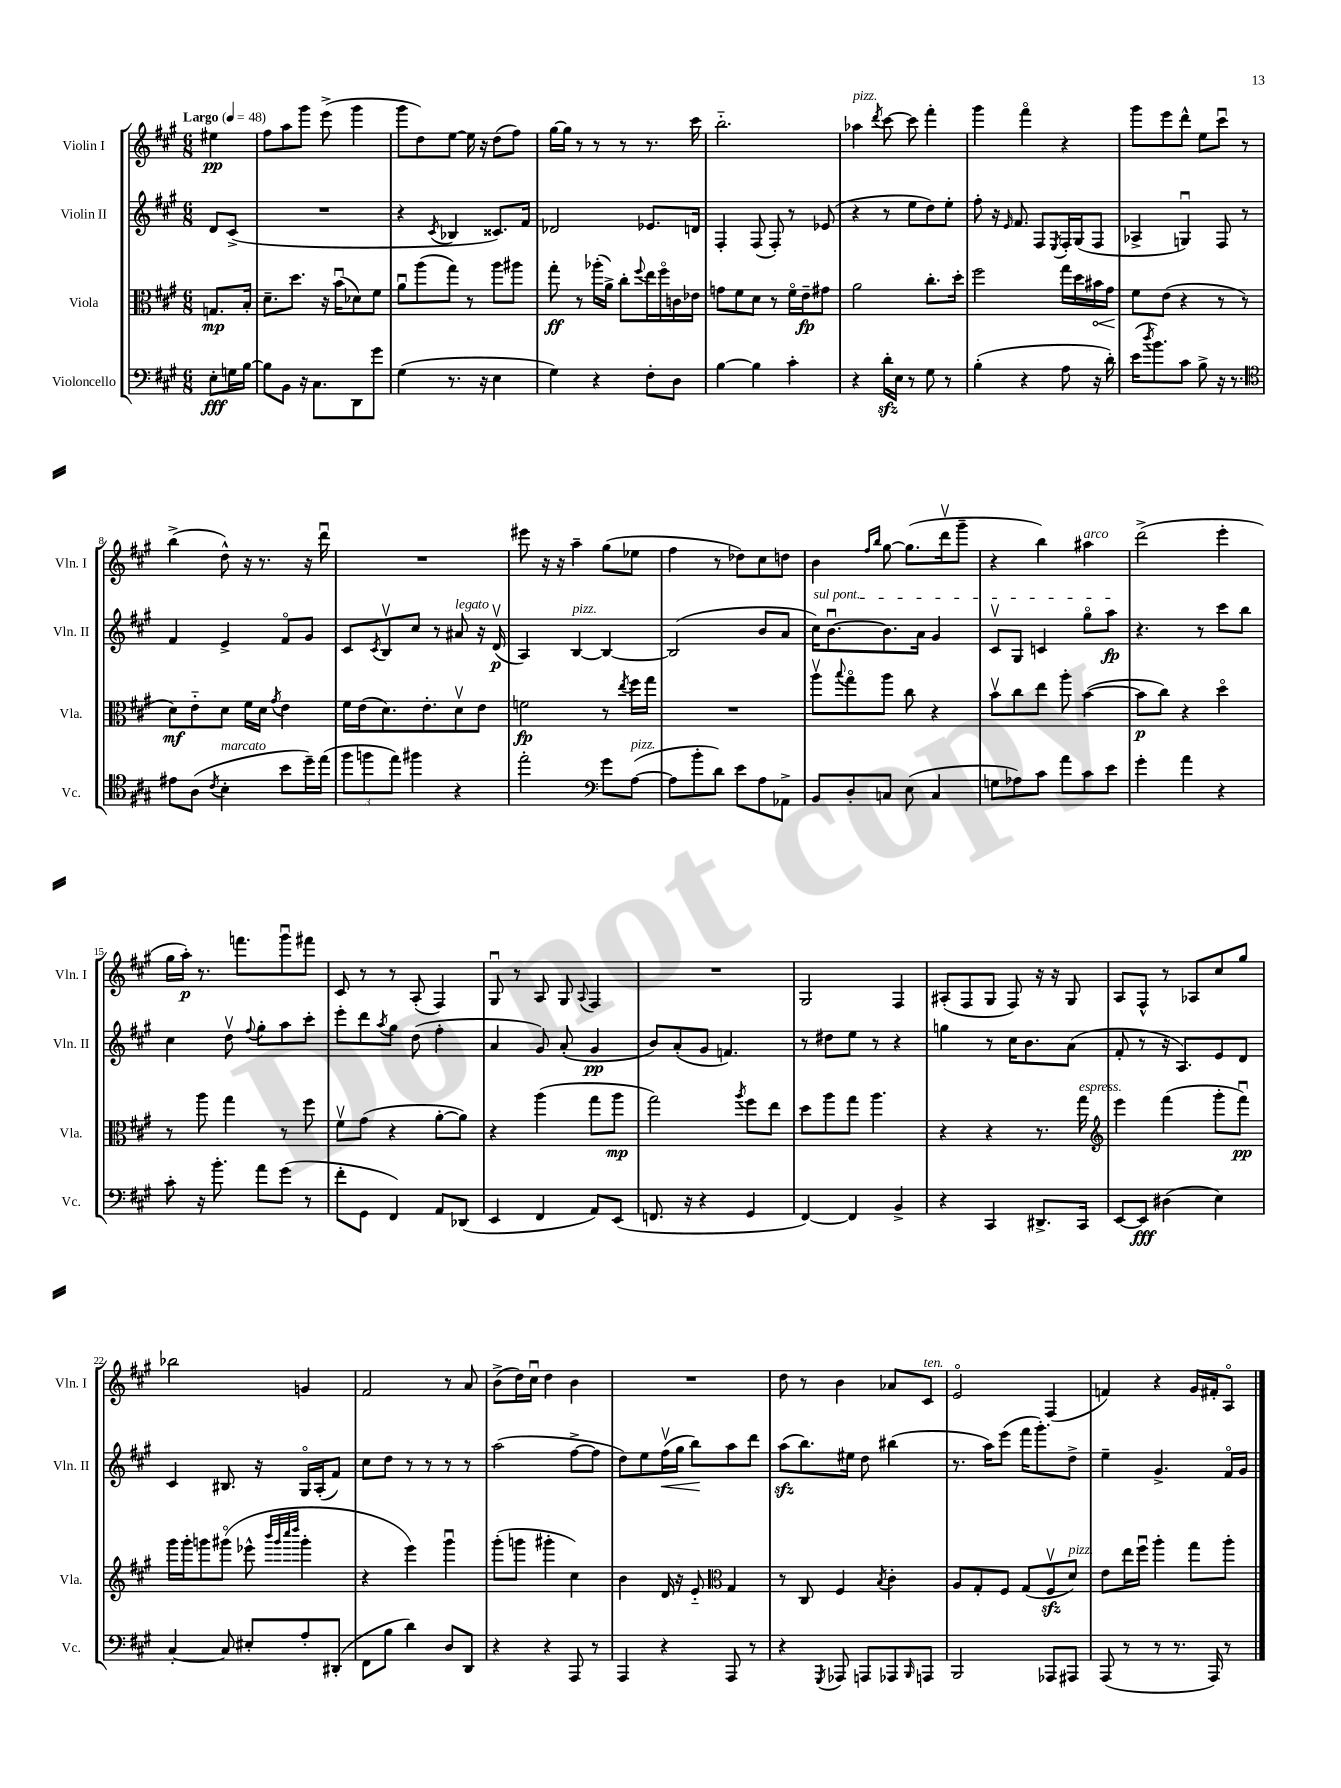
<<
\new StaffGroup <<
\new Staff = "s0" \with { instrumentName = "Violin I" shortInstrumentName = "Vln. I" } {
    \clef treble \key a \major \numericTimeSignature \time 6/8 \partial 4 \tempo "Largo" 4 = 48
    eis''4\pp |
    fis''8 a''8 gis'''8 e'''8->( gis'''4 |
    gis'''8 d''8) e''8~ e''16 r16 d''8( fis''8) |
    gis''16~ gis''16 r8 r8 r8 r8. cis'''16 |
    b''2.-_ |
    aes''4^\markup { \italic "pizz." } \acciaccatura { d'''8 } cis'''8~ cis'''8 fis'''4-. |
    gis'''4 fis'''4\flageolet r4 |
    gis'''8 e'''8 d'''8-^ e''8 cis'''8\downbow r8 |
    b''4->( d''8-^) r16 r8. r16 d'''16\downbow |
    R2. |
    eis'''8 r16 r16 a''4-- gis''8( ees''8 |
    fis''4 r8 des''8) cis''8 d''8 |
    b'4 \grace { fis''16 b''16 } gis''8~ gis''8.( d'''16\upbow gis'''8-- |
    r4 b''4) ais''4^\markup { \italic "arco" } |
    d'''2->( e'''4-. |
    gis''16 a''16-.\p) r8. f'''8. gis'''8\downbow fis'''8 |
    cis'8 r8 r8 a8-.( fis4) |
    gis8\downbow r8 a8 gis8 \appoggiatura { a8 } fis4 |
    R2. |
    gis2 fis4 |
    ais8-.( fis8 gis8 fis8) r16 r16 gis8 |
    a8 fis8-^ r8 aes8 cis''8 gis''8 |
    bes''2 g'4 |
    fis'2 r8 a'8 |
    b'8->( d''16) cis''16\downbow d''4 b'4 |
    R2. |
    d''8 r8 b'4 aes'8 cis'8^\markup { \italic "ten." } |
    e'2\flageolet fis4( |
    f'4) r4 gis'16 fis'16-. a8\flageolet \bar "|." |
}
\new Staff = "s1" \with { instrumentName = "Violin II" shortInstrumentName = "Vln. II" } {
    \clef treble \key a \major \numericTimeSignature \time 6/8 \partial 4
    d'8 cis'8->( |
    R2. |
    r4 \acciaccatura { cis'8 } bes4 cisis'8.) fis'16 |
    des'2 ees'8. d'16 |
    fis4-. fis8( fis8-.) r8 ees'8( |
    r4 r8 e''8 d''8) e''8-. |
    fis''8-. r16 \grace { e'16 } fis'8. fis8 \acciaccatura { e8 } fis16-. gis16( fis8 |
    aes4-> g4\downbow) fis8 r8 |
    fis'4 e'4-> fis'8\flageolet gis'8 |
    cis'8 \acciaccatura { cis'8 } b8\upbow cis''8 r8 ais'8^\markup { \italic "legato" } r16 d'16\upbow\p( |
    a4) b4~^\markup { \italic "pizz." } b4~ |
    b2( b'8 a'8 |
    \once \override TextSpanner.bound-details.left.text = \markup { \italic "sul pont." } cis''16\startTextSpan) b'8.~\downbow b'8. a'16 gis'4 |
    cis'8\upbow gis8 c'4 gis''8\flageolet a''8\fp\stopTextSpan |
    r4. r8 cis'''8 b''8 |
    cis''4 d''8\upbow \appoggiatura { fis''8 } gis''8-. a''8 cis'''8-. |
    e'''8-. d'''8 \acciaccatura { a''8 } gis''8 d''8( fis''4-. |
    a'4 gis'8) a'8-.( gis'4\pp |
    b'8) a'8-.( gis'8 f'4.) |
    r8 dis''8 e''8 r8 r4 |
    g''4 r8 cis''16 b'8. a'8( |
    fis'8-. r8 r16 a8.) e'8 d'8 |
    cis'4 bis8. r16 gis16\flageolet a16-.( fis'8) |
    cis''8 d''8 r8 r8 r8 r8 |
    a''2( fis''8~-> fis''8 |
    d''8) e''8 fis''16\upbow\<( gis''16 b''8\!) a''8 d'''8 |
    a''8\sfz( b''8.) eis''16 d''8 bis''4( |
    r8. a''16) e'''8( fis'''16 gis'''8.-.) d''8-> |
    e''4-- gis'4.-> fis'16\flageolet gis'16 \bar "|." |
}
\new Staff = "s2" \with { instrumentName = "Viola" shortInstrumentName = "Vla." } {
    \clef alto \key a \major \numericTimeSignature \time 6/8 \partial 4
    g8.\mp b16-. |
    d'8.-- d''8. r16 b'16\downbow( des'8) fis'8 |
    a'8\downbow a''8( gis''8) r8 a''8 ais''8 |
    gis''8-.\ff r8 aes''16-.( a'16->) cis''8-. \appoggiatura { fis''8 } e''16 fis''16\flageolet c'16 ees'16 |
    g'8 fis'8 d'8 r8 fis'16\flageolet e'16--\fp gis'8 |
    a'2 cis''8.-. d''16-. |
    fis''2 gis''16 d''16 \once \override Hairpin.circled-tip = ##t bis'16\< gis'16 |
    fis'8\! e'8( r4 r8 r8 |
    d'8\mf) e'8-_ d'8 fis'16 d'16 \acciaccatura { gis'8 } e'4 |
    fis'16 e'16( d'8.) e'8.-. d'8\upbow e'8 |
    f'2\fp r8 \acciaccatura { e''8 } fis''16 gis''16 |
    R2. |
    a''8\upbow \appoggiatura { b''8 } gis''8\flageolet a''8 cis''8 r4 |
    b'8\upbow cis''8 e''8 a''8-. b'4~( |
    b'8\p cis''8) r4 d''4\flageolet |
    r8 a''8 gis''4 r8 fis''8 |
    fis'8\upbow gis'8( r4 a'8~-. a'8) |
    r4 a''4( gis''8 a''8\mp |
    gis''2) \acciaccatura { a''8 } fis''8 e''8 |
    d''8 a''8 gis''8 a''4. |
    r4 r4 r8. gis''16^\markup { \italic "espress." } |
    \clef treble e'''4 fis'''4( gis'''8-. fis'''8\downbow\pp) |
    gis'''16 gis'''16-. g'''8 gis'''8\flageolet( ees'''8-^ \grace { b'''32 gis'''32 cis''''32 d''''32 } gis'''4-. |
    r4 e'''4) gis'''4\downbow |
    gis'''8-.( g'''8 gis'''4-. cis''4) |
    b'4 d'16 r16 e'8-_ \clef alto gis4 |
    r8 cis8 fis4 \acciaccatura { b8 } cis'4-. |
    a8 gis8-. fis8 gis8( fis8\upbow\sfz d'8^\markup { \italic "pizz." }) |
    e'8 e''16 fis''16\downbow a''4-. gis''8 a''8-. \bar "|." |
}
\new Staff = "s3" \with { instrumentName = "Violoncello" shortInstrumentName = "Vc." } {
    \clef bass \key a \major \numericTimeSignature \time 6/8 \partial 4
    e8-.\fff g16 b16~ |
    b8 b,8 r16 cis8. d,8 gis'8 |
    gis4( r8. r16 e4 |
    gis4) r4 fis8-. d8 |
    b4~ b4 cis'4-. |
    r4 d'16-.\sfz e16 r8 gis8 r8 |
    b4-.( r4 a8 r16 d'16-.) |
    e'16( \acciaccatura { d''8 } b'8.) cis'8 b8-> r16 r8. |
    \clef tenor eis'8 a8( \acciaccatura { cis'8 } b4-.^\markup { \italic "marcato" } b'8 d''16--) e''16( |
    \tuplet 3/2 { fis''8 f''8 e''8) } fis''4 r4 |
    e''2-. \clef bass gis'8 a8~^\markup { \italic "pizz." }( |
    a8 b'8-. d'8) e'8 a8 aes,8-> |
    b,8 d8-. c8 e8( c4 |
    g8 aes8) cis'8 a'8 cis'8 e'8 |
    gis'4-. a'4 r4 |
    cis'8-. r16 b'8.-. a'8 gis'8( r8 |
    fis'8-. gis,8 fis,4) a,8 des,8( |
    e,4 fis,4 a,8) e,8( |
    f,8. r16 r4 gis,4 |
    fis,4~) fis,4 b,4-> |
    r4 cis,4 dis,8.-> cis,16 |
    e,8~ e,8\fff dis4( e4) |
    cis4~-. cis8 eis8-. a8-. dis,8-.( |
    fis,8 b8 d'4) d8 d,8 |
    r4 r4 a,,8 r8 |
    a,,4 r4 a,,8 r8 |
    r4 \acciaccatura { gis,,8 } aes,,8 a,,8 aes,,8 \grace { b,,16 } a,,8 |
    b,,2 aes,,8 ais,,8 |
    a,,8( r8 r8 r8. a,,16) r8 \bar "|." |
}
>>
>>
